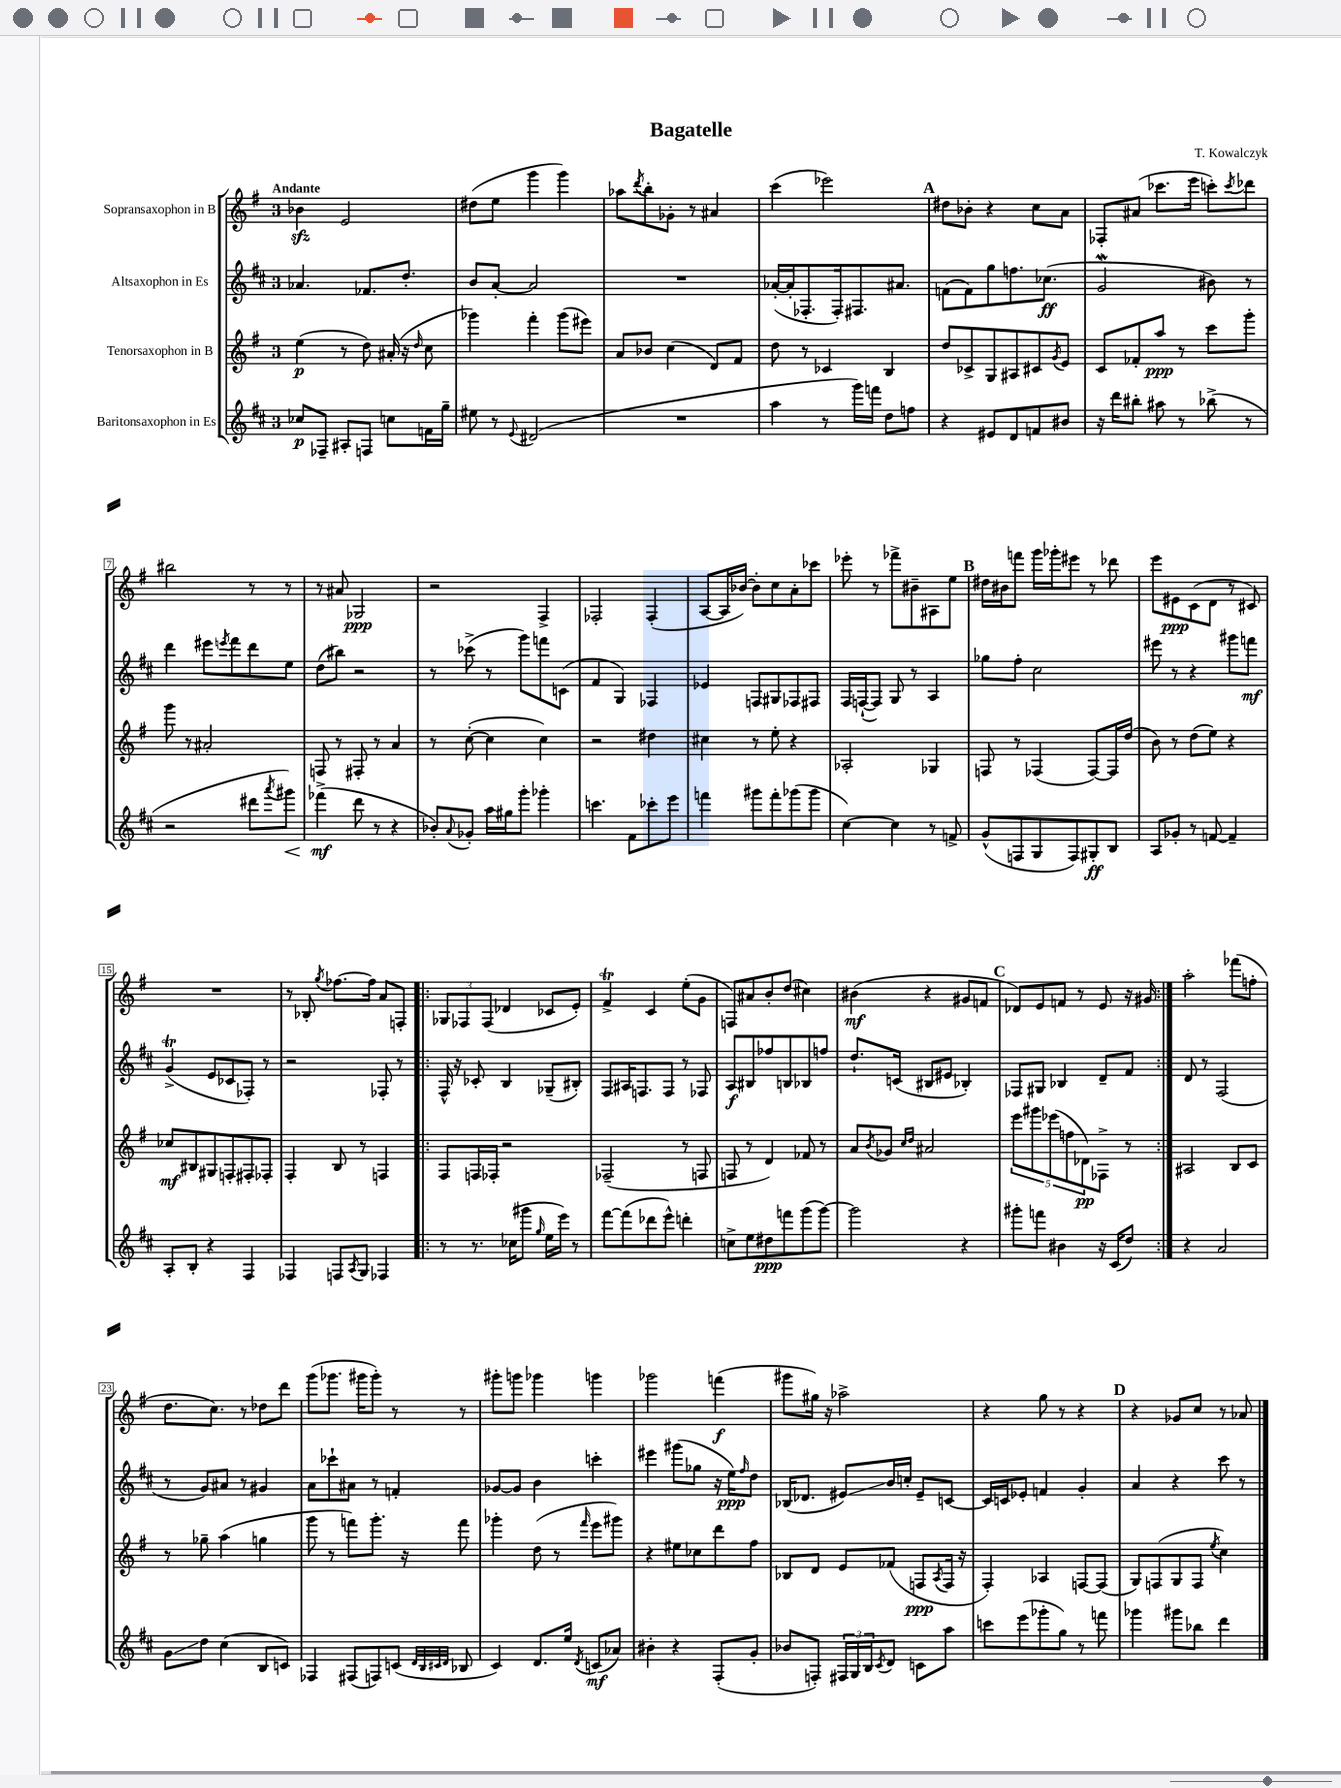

**kern	**kern	**kern	**kern
*staff4	*staff3	*staff2	*staff1
*clefG2	*clefG2	*clefG2	*clefG2
*k[f#c#]	*k[f#]	*k[f#c#]	*k[f#]
*M3/4	*M3/4	*M3/4	*M3/4
8cc-	(4ee	4.a-	4b-
8F-~	.	.	.
8A#'	8r	.	2e
8F	8dd)	8.f-	.
8cc	(16a#'	.	.
.	16r	8.dd'	.
.	16qqdd	.	.
16f	8cc	.	.
16gg~	.	.	.
=	=	=	=
8ee#	4ggg-)	8b	(8dd#
8r	.	[8a'	8ee
8qqe	.	.	.
(2d#	4fff#'	2a]	4ggg
.	(8ggg-	.	4ggg)
.	8eee#)	.	.
=	=	=	=
2.r	8a	2.r	8aa-
.	.	.	8qddd
.	8b-	.	8bb'
.	(4cc	.	8g-'
.	.	.	8r
.	8d)	.	4a#
.	8f#	.	.
=	=	=	=
4aa	8dd	([16a-'	(4ccc
.	.	16a-']	.
.	8r	8.F-'	.
8r	4c-	.	2eee-)
.	.	16F-')	.
16ggg)	.	8.F#	.
16fff	.	.	.
8dd	4B	.	.
.	.	8.a#	.
8ff	.	.	.
=	=	=	=
4r	8dd	(8f	8dd#
.	8c-^	8f)	8b-'
8e#	8G	8gg	4r
8d	8A#	8.ff	.
8f	8c#	.	8cc
.	.	(8.cc-	.
.	8qg	.	.
8b#	8e	.	8a
=	=	=	=
16r	8c	2g	8F-'
16ddd	.	.	.
8bb#'	8f-'	.	(8a#
8aa#	8aa	.	8.ccc-
8r	8r	.	.
.	.	.	16eee
(8bb-^	8ccc	8b#)	8ccc')
.	.	.	8qccc
8r	8ggg'	8r	8ddd-
=	=	=	=
2r	8ggg	4ddd	2bb#
.	8r	.	.
.	2a#'	8eee#	.
.	.	8qeee	.
.	.	8fff#	.
8ddd#	.	8ddd	8r
8qaaa	.	.	.
8ggg#)	.	8ee	8r
=	=	=	=
(4fff-^	8F	(8dd	8r
.	8r	8bb#)	8a#
8ddd	8F#'	2r	2G-
8r	8r	.	.
4r	4a	.	.
=	=	=	=
8b-')	8r	8r	2r
8qqa	.	.	.
8g-'	([8cc'	(8ccc-^	.
16aa	4cc]	8r	.
16gg#	.	.	.
8ggg'	.	8ggg)	.
4ggg-'	4cc)	8fff	4F#^
.	.	(8c	.
=	=	=	=
4.ccc	2r	4f#	2F-'
.	.	4G)	.
8f#	.	.	.
8ccc-'	4dd#	4F-	(4F-'
8eee	.	.	.
=	=	=	=
4fff	4cc#	4e-	[8A
.	.	.	16A]
.	.	.	[16b-)
8ggg#	8r	8F	8b-']
8fff'	8ee'	8G#	8cc
(8ggg-	4r	8F-	8a'
8ggg-	.	8F#	8ccc-
=	=	=	=
[4cc#)	2A-'	16F#	8eee-'
.	.	([16F`	.
.	.	8F])	8r
4cc#]	.	8G	8fff-^
.	.	8r	8b#~
8r	4G-	4A	8A#
8f^	.	.	8ee
=	=	=	=
(8g^^	8F	8gg-	16dd#
.	.	.	16b#
8F	8r	8ff#'	8fff
8G	(4F-	2cc#	16ggg
.	.	.	16ggg-'
8F)	.	.	8eee#
8G#'	[8F-)	.	8r
8B	16F-]	.	8ddd-
.	(16dd	.	.
=	=	=	=
8A	8b)	8eee#	8eee
8g-'	8r	8r	8e#
8r	(8dd	4r	(8c
[8f	8ee)	.	8d
4f~]	4r	8ggg#	8r
.	.	8fff	8c#)
=	=	=	=
8A'	8cc-	(4g^	2.r
8B'	8B#	.	.
4r	8G#	8e	.
.	8F'	8c-	.
4F#	8F#'	8F-')	.
.	8F-'	8r	.
=	=	=	=
4F-	4F#'	2r	8r
.	.	.	8B-'
.	.	.	8qgg
8F	8B	.	[8.ff-
8qA	.	.	.
8G	8r	.	.
.	.	.	16ff-]
4F-	4F	8F-'	8a
.	.	8r	8F'
=!|:	=!|:	=!|:	=!|:
8r	8F#	16F#^^	12G-
.	.	16r	.
.	.	.	12F-
8.r	16F	8c-'	.
.	.	.	(12F-
.	16F-'	.	.
.	2r	4B	4d-
(16cc-	.	.	.
8ggg#	.	.	.
16qqgg	.	.	.
16ee	.	(8G-~	8c-
16eee)	.	.	.
8r	.	8B#')	8e')
=	=	=	=
[8fff#	(2F-~	8F#	4f#^
(8fff#]	.	16A#	.
.	.	8.F	.
8ddd-	.	.	4c
8eee^^)	.	8F	.
4ddd'	8r	8r	(8ee'
.	8F	8F-	8g
=	=	=	=
8cc^	8F	8A	8F)
8ee	8r	8B#	8a#
8dd#	4d)	8ff-	8b'
8fff	.	8B	(8dd
(8ggg	8f-	8B-	4cc#)
[8ggg)	8r	8ff	.
=	=	=	=
2ggg]	8a	8.dd`	(4b#
.	8qb	.	.
.	8g-	.	.
.	.	(16c	.
.	16qqcc	.	.
.	16qqdd	.	.
.	2a#	8B#	4r
.	.	8e#	.
4r	.	4B-')	8g#
.	.	.	8f
=	=	=	=
8ggg#'	10eee	8F-	8d-)
.	10ggg#	.	.
8fff	.	8G#	8e
.	(10eee-	.	.
4b#	.	4B-	8f
.	10ff	.	.
.	.	.	8r
.	10d-)	.	.
16r	8F-^	8d~	8e
(16c#	.	.	.
8dd)	8r	8f#	16r
.	.	.	16g#
=:|!	=:|!	=:|!	=:|!
4r	2A#	8d	2aa'
.	.	8r	.
2a	.	(2F#	.
.	8B	.	(8fff-
.	8c	.	8ff'
=	=	=	=
8g	8r	8r	8.dd
8dd	8gg-~	8g)	.
.	.	.	8.cc)
(4cc#	(4aa	8a#	.
.	.	8r	8r
8B	4gg	4g#	8dd-
8c)	.	.	8ddd
=	=	=	=
4F-	8ggg	8a	(8ggg
.	8r	8ccc-`	8.ggg-
(8F#	8fff)	8a#	.
.	.	.	16ggg#
8F)	8.ggg'	8r	8ggg#')
(8c	.	4f'	8r
.	16r	.	.
32qqd	.	.	.
32qqB	.	.	.
32qqc#	.	.	.
32qqd	.	.	.
8B-	8fff	.	8r
=	=	=	=
4c#)	4ggg-'	[8g-	8ggg#'
.	.	8g-]	8ggg
8.d	(8dd	4b	4ggg-
.	8r	.	.
16ee	.	.	.
8qd	16qqfff#	.	.
(8c	8eee	4ccc'	4ggg
8a-)	8ggg#)	.	.
=	=	=	=
4b#'	4r	4eee#	2ggg-
4r	8ee#	(8ggg#	.
.	8cc-	8gg-	.
(8F#'	8ddd	16r	(4fff
.	.	16ee)	.
.	.	16qqff#	.
8g'	8ff#	8dd	.
=	=	=	=
8b-	8B-	(16B-	8ggg#
.	.	8.d-	.
8F')	8d	.	16gg#)
.	.	.	16r
24F#	8e	8e#)	2aa-^
24G	.	.	.
24B	.	.	.
8qc#	.	.	.
8d	(8f-	16b	.
.	.	16cc'	.
8c	8F	8e#~	.
.	8qA	.	.
8aa	16F	[8c	.
.	16r	.	.
=	=	=	=
8ccc	4F#')	16c]	4r
.	.	16c	.
(8eee	.	8e-'	.
8ggg-'	4A-	4f	8gg
8gg)	.	.	8r
8r	[8F	4g'	4r
8fff	(8F]	.	.
=	=	=	=
4ggg-	8G)	4a	4r
.	(8F	.	.
8ggg#	8G	4r	8g-
8bb-	8F	.	8cc
.	8qee	.	.
4ddd	4cc)	8ccc#	8r
.	.	8r	8a-
==	==	==	==
*-	*-	*-	*-
